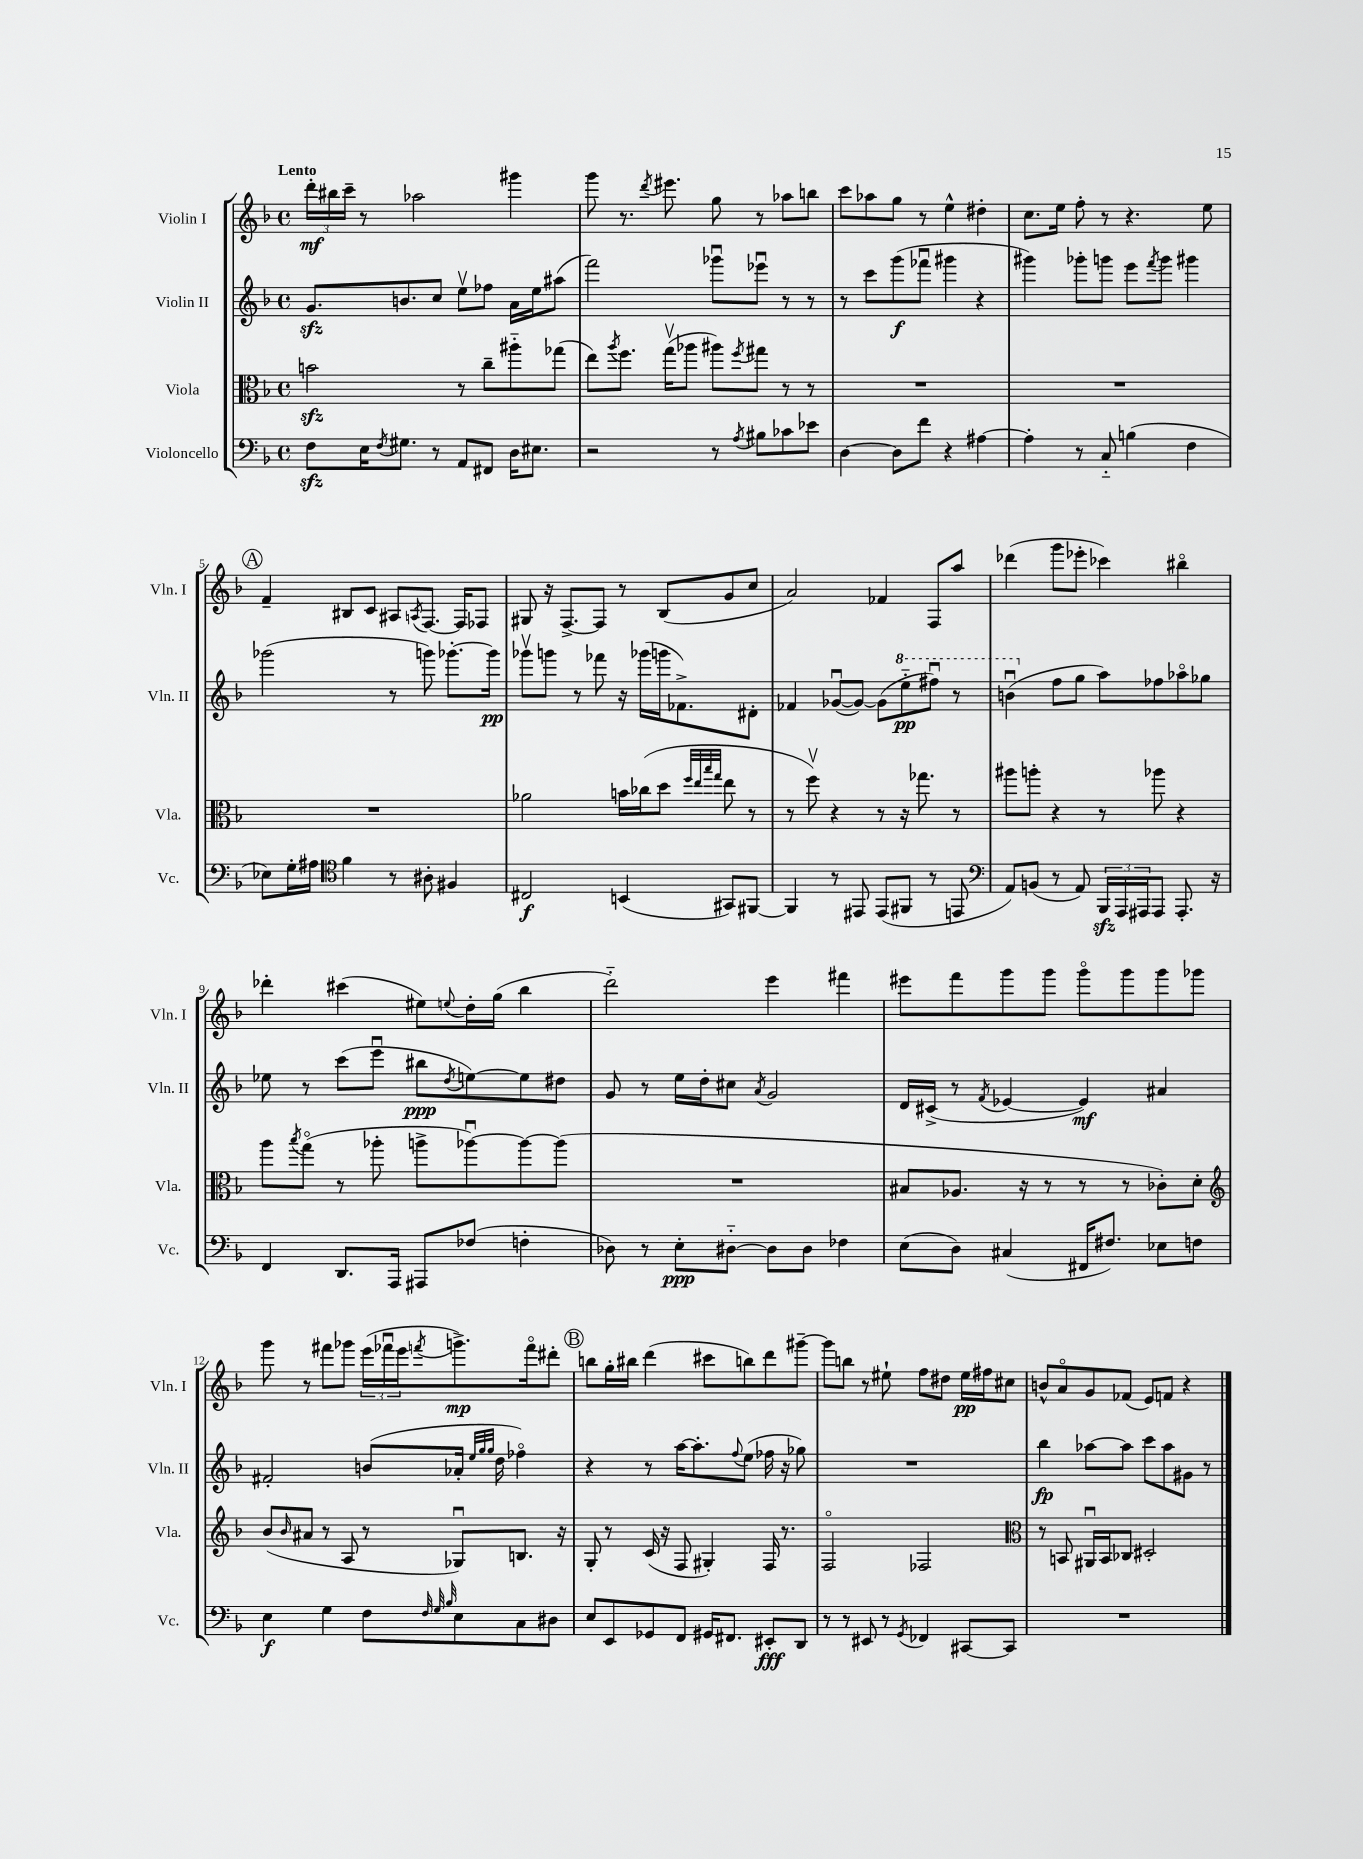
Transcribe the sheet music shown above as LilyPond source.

<<
\new StaffGroup <<
\new Staff = "s0" \with { instrumentName = "Violin I" shortInstrumentName = "Vln. I" } {
    \clef treble \key f \major \defaultTimeSignature \time 4/4 \tempo "Lento"
    \tuplet 3/2 { d'''16-.\mf bis''16 c'''16-- } r8 aes''2 gis'''4 |
    g'''8 r8. \acciaccatura { d'''8 } eis'''8. g''8 r8 aes''8 b''8 |
    c'''8 aes''8 g''8 r8 e''4-^ dis''4-. |
    c''8. e''16 f''8-. r8 r4. e''8 |
    \mark \markup { \circle "A" } f'4-- bis8 c'8 ais8 \acciaccatura { a8 } f8.~ f16 fes8 |
    gis8 r16 f8.~-> f8 r8 bes8( g'8 c''8 |
    a'2) fes'4 f8 a''8 |
    des'''4( g'''8 ees'''8-. ces'''4) bis''4\flageolet |
    des'''4-. cis'''4( eis''8) \appoggiatura { e''8 } d''16-. g''16( bes''4 |
    d'''2-_) e'''4 fis'''4 |
    eis'''8 f'''8 g'''8 g'''8 g'''8\flageolet g'''8 g'''8 ges'''8 |
    g'''8 r8 fis'''8 ges'''8 \tuplet 3/2 { e'''16( fes'''16\downbow e'''16 } \acciaccatura { f'''8 } g'''8.->\mp) f'''16\flageolet dis'''8-. |
    \mark \markup { \circle "B" } b''8 g''16-. bis''16 d'''4( cis'''8 b''8) d'''8 gis'''8~-- |
    gis'''8 b''8 r8 eis''8-! f''8 dis''8 eis''16\pp fis''16 cis''8 |
    b'8-^ a'8\flageolet g'8 fes'8( e'8) f'8 r4 \bar "|." |
}
\new Staff = "s1" \with { instrumentName = "Violin II" shortInstrumentName = "Vln. II" } {
    \clef treble \key f \major \defaultTimeSignature \time 4/4
    g'8.\sfz b'8. c''8 e''8\upbow fes''8 a'16 e''16 ais''8( |
    f'''2) ges'''8\downbow ees'''8\downbow r8 r8 |
    r8 c'''8 g'''8\f( fes'''8\downbow gis'''4 r4 |
    gis'''4) ges'''8-. g'''8 e'''8 \acciaccatura { f'''8 } g'''8 gis'''4 |
    \mark \markup { \circle "A" } ges'''2( r8 g'''8) ges'''8.~-. ges'''16\pp |
    ges'''8\upbow g'''8 r8 fes'''8 r16 ges'''16( g'''16 fes'8.->) dis'8-. |
    fes'4 ges'8~\downbow( ges'8~) ges'8( \ottava #1 e'''8-_\pp fis'''8\downbow) r8 |
    b''4\downbow( \ottava #0 f''8 g''8 a''8) fes''8 aes''8\flageolet ges''8 |
    ees''8 r8 c'''8( e'''8\downbow bis''8\ppp \acciaccatura { d''8 } e''8~) e''8 dis''8 |
    g'8 r8 e''16 d''16-. cis''8 \acciaccatura { a'8 } g'2 |
    d'16 cis'16->( r8 \acciaccatura { f'8 } ees'4~ ees'4\mf) ais'4 |
    fis'2-. b'8( aes'16-. \grace { e''32 g''32 g''32 } d''16 fes''4\flageolet) |
    \mark \markup { \circle "B" } r4 r8 a''16~ a''8.-. \appoggiatura { f''8 } e''8( fes''16 r16 ges''8) |
    R1 |
    bes''4\fp aes''8~ aes''8 c'''8 aes''8 gis'8 r8 \bar "|." |
}
\new Staff = "s2" \with { instrumentName = "Viola" shortInstrumentName = "Vla." } {
    \clef alto \key f \major \defaultTimeSignature \time 4/4
    b'2\sfz r8 c''8-- ais''8-_ ges''8( |
    e''8) \acciaccatura { a''8 } f''8. g''16\upbow( aes''8 ais''8) \acciaccatura { f''8 } gis''8 r8 r8 |
    R1 |
    R1 |
    \mark \markup { \circle "A" } R1 |
    aes'2 b'16 ces''16( d''8 \grace { f''32 e''32 bes''32 g''32 } e''8 r8 |
    r8 f''8\upbow) r4 r8 r16 ges''8. r8 |
    ais''8 a''8-. r4 r8 aes''8 r4 |
    a''8 \acciaccatura { bes''8 } g''8\flageolet( r8 aes''8-. a''8-> aes''8~\downbow) aes''8~ aes''8( |
    R1 |
    bis8 aes8. r16 r8 r8 r8 ces'8-.) d'8-. |
    \clef treble bes'8( \grace { bes'16 } ais'8 r8 a8 r8 ges8\downbow) b8. r16 |
    \mark \markup { \circle "B" } g8-. r8 c'16( r16 f8 gis4-.) f16 r8. |
    f2\flageolet fes2 |
    \clef alto r8 b,8 ais,16\downbow b,16 ces8 dis2-. \bar "|." |
}
\new Staff = "s3" \with { instrumentName = "Violoncello" shortInstrumentName = "Vc." } {
    \clef bass \key f \major \defaultTimeSignature \time 4/4
    f8\sfz e16 \acciaccatura { f8 } gis8. r8 a,8 fis,8 d16 eis8. |
    r2 r8 \acciaccatura { a8 } bis8 ces'8 ees'8 |
    d4~ d8 f'8 r4 ais4~ |
    ais4-. r8 c8-_ b4( f4 |
    \mark \markup { \circle "A" } ees8) g16-. ais16 \clef tenor f'4 r8 ais8-. fis4 |
    cis2\f b,4( gis,8) fis,8~ |
    fis,4 r8 eis,8 eis,8( fis,8 r8 e,8 |
    \clef bass a,8) b,8( r8 a,8) \tuplet 3/2 { bes,,16\sfz a,,16 ais,,16 } ais,,8 ais,,8.-. r16 |
    f,4 d,8. a,,16 ais,,8 fes8( f4-. |
    des8) r8 e8-.\ppp dis8~-_ dis8 dis8 fes4 |
    e8( d8) cis4( fis,16 fis8.) ees8 f8 |
    e4\f g4 f8 \grace { f32 g32 bes32 } e8 c8 dis8 |
    \mark \markup { \circle "B" } e8 e,8 ges,8 f,8 gis,16 fis,8. eis,8-.\fff d,8 |
    r8 r8 eis,8 r8 \acciaccatura { g,8 } fes,4 cis,8~ cis,8 |
    R1 \bar "|." |
}
>>
>>
